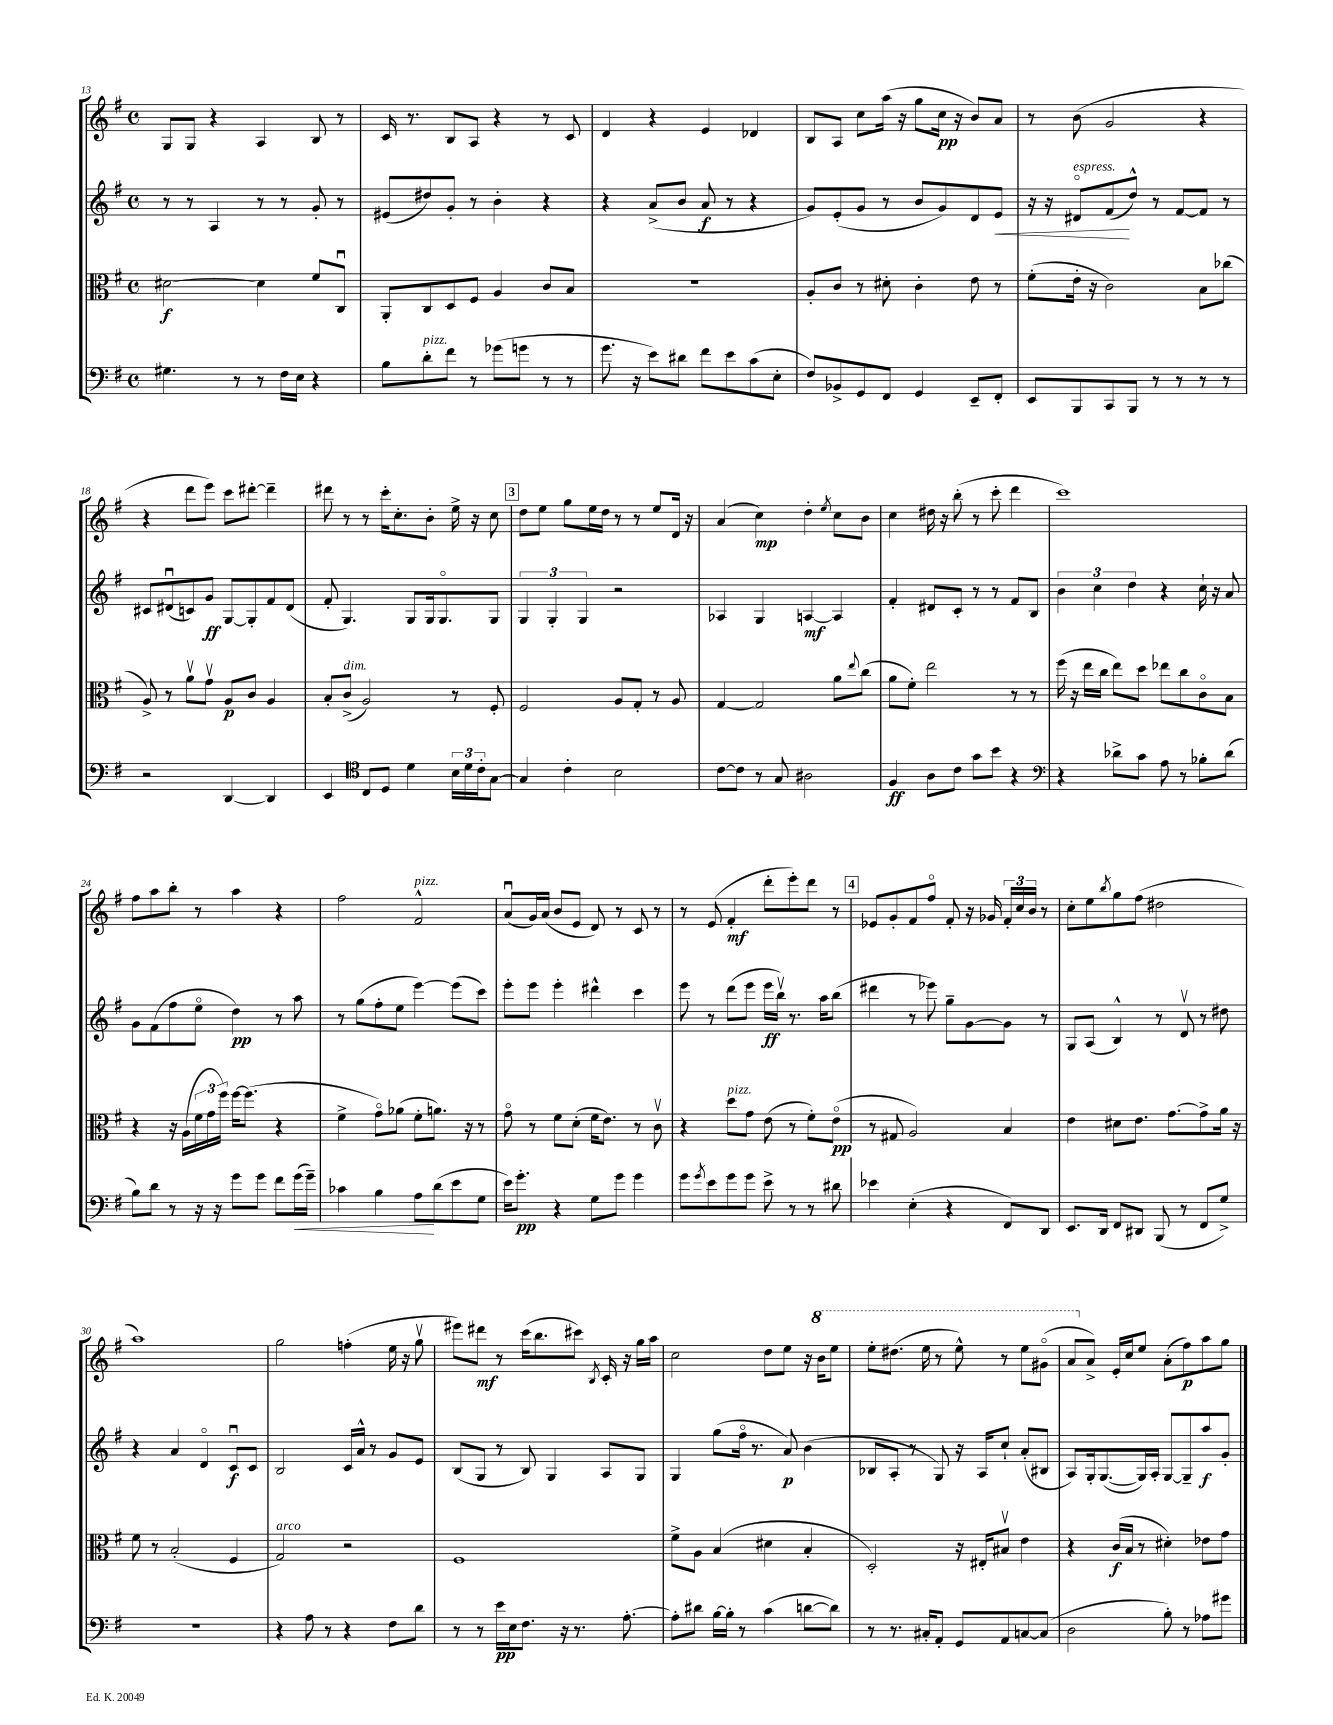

**kern	**kern	**kern	**kern
*staff4	*staff3	*staff2	*staff1
*clefF4	*clefC3	*clefG2	*clefG2
*k[f#]	*k[f#]	*k[f#]	*k[f#]
*M4/4	*M4/4	*M4/4	*M4/4
*met(c)	*met(c)	*met(c)	*met(c)
4.G#	[2d#	8r	8G
.	.	8r	8G
.	.	4A	4r
8r	.	.	.
8r	4d#]	8r	4A
16F#	.	8r	.
16E	.	.	.
4r	8f#	8g'	8B
.	8Cu	8r	8r
=	=	=	=
8B	8AA'	(8e#	16c
.	.	.	8.r
8d'	8C	8dd#)	.
8f#	8D	8g'	8B
8r	8F#	8r	8A
(8g-	4A	4b'	4r
8g	.	.	.
8r	8c	4r	8r
8r	8B	.	8c
=	=	=	=
8.g	1r	4r	4d
16r	.	.	.
8e)	.	(8a^	4r
8d#	.	8b	.
8f#	.	8a	4e
8e	.	8r	.
(8c	.	4r	4d-
8E'	.	.	.
=	=	=	=
8F#)	8A'	8g)	8B
8BB-^	8c	(8e'	8A
8GG	8r	8g	8cc
8FF#	8d#'	8r	(16aa
.	.	.	16r
4GG	4c'	8b	8gg
.	.	8g)	16cc
.	.	.	16r
8EE~	8e	8d	8b)
8FF#'	8r	8e	8a
=	=	=	=
8EE	(8f#'	16r	8r
.	.	16r	.
8BBB	16e'	8d#o	(8b
.	16r	.	.
8CC	2c)	(8f#	2g
8BBB	.	8dd^^)	.
8r	.	8r	.
8r	.	[8f#	.
8r	8B	8f#]	4r
8r	(8cc-	8r	.
=	=	=	=
2r	8A^)	8c#	4r
.	8r	(8d#u	.
.	8av	8c)	8ddd
.	8gv	8g	8eee)
[4DD	8A	[8G	8ccc
.	8c	8G']	[8ddd#'
4DD]	4A	8f#	4ddd#~]
.	.	(8d#	.
=	=	=	=
4EE	8B'	8f#'	8ddd#
.	(8c^	4.G)	8r
*clefC4	*	*	*
8C	2A)	.	8r
8D	.	.	16ccc'
.	.	.	8.cc'
4d	.	8G	.
.	.	16G	8b'
.	.	8.Go	.
24B	8r	.	16ee^
24d	.	.	.
.	.	.	16r
24c'	.	.	.
[8G	8F#'	8G	8cc
=	=	=	=
4G]	2F#	6G	8dd
.	.	.	8ee
.	.	6G'	.
4c'	.	.	8gg
.	.	6G	.
.	.	.	16ee
.	.	.	16dd
2B	8A	2r	8r
.	8G'	.	8r
.	8r	.	8ee
.	8A	.	16d
.	.	.	16r
=	=	=	=
[8c	[4G	4A-	(4a
8c]	.	.	.
8r	2G]	4G	4cc)
8G	.	.	.
2A#	.	[4A	4dd'
.	.	.	8qee
.	8a	4A]	8cc
.	8qqee	.	.
.	(8cc	.	8b
=	=	=	=
4F#	8a	4f#'	4cc
.	8f#')	.	.
8A	2ee	8d#	16dd#
.	.	.	16r
8c	.	8c'	(8bb'
8g	.	8r	8r
8b	.	8r	8ccc'
4r	8r	8f#	4ddd
.	8r	8B	.
=	=	=	=
*clefF4	*	*	*
4r	(16ff#	6b	1ccc)
.	16r	.	.
.	16ee	.	.
.	.	6cc	.
.	16cc	.	.
8d-^	8ee)	.	.
.	.	6dd	.
8c	8dd	.	.
8A	8ee-	4r	.
8r	8cc	.	.
8B-'	8co	16cc`	.
.	.	16r	.
(8d-	8B	8a	.
=	=	=	=
8B)	4r	8g	8ff#
8d	.	(8f#	8aa
8r	16r	8ff#	8bb'
.	(16A	.	.
16r	24f#	8eeo	8r
.	24g	.	.
16r	.	.	.
.	24ff#)	.	.
8g	[16ff#	4dd)	4aa
.	(8.ff#]	.	.
8g	.	.	.
8f#	4r	8r	4r
(16g	.	8aa	.
16g~)	.	.	.
=	=	=	=
4c-	4f#^	8r	2ff#
.	.	(8gg	.
4B	8go)	8ff#'	.
.	(8a-	8ee	.
8A	8f#'	[4eee)	2f#^^
(8d	8.a)	.	.
8e	.	(8eee]	.
.	16r	.	.
8G	8r	8ccc)	.
=	=	=	=
16e)	8go	8eee'	(8au
8.g'	.	.	.
.	8r	8eee	16g)
.	.	.	(16a
4r	8f#	4eee'	8b
.	(8d'	.	8e
8G	16f#	4ddd#^^	8d)
.	8.e)	.	.
8g	.	.	8r
4g	8r	4ccc	8c
.	8cv	.	8r
=	=	=	=
8g	4r	8eee	8r
8qg	.	.	.
8e	.	8r	(8e
8g	8dd	(8ddd	4f#'
8g	8g	8eee	.
8e^	(8e	16eee	8ddd'
.	.	16bbv)	.
8r	8r	8.r	8eee')
8r	8f#')	.	8ddd
.	.	16aa	.
8d#	(8eo	(8bb	8r
=	=	=	=
4e-	8r	4ddd#	8e-
.	8G#	.	8g'
(4E'	2A)	8r	8f#
.	.	8eee-)	8ff#o
4r	.	8gg~	8f#'
.	.	[8g	16r
.	.	.	16g-
8FF#)	4B	8g]	24f#'
.	.	.	24cc
.	.	.	24b
8DD	.	8r	8r
=	=	=	=
8.EE	4e	8G	8cc'
.	.	(8A	8ee
16DD	.	.	.
.	.	.	8qbb
8FF#	8d#	4B^^)	8gg
8DD#	8.e	.	(8ff#
(8BBB	.	8r	2dd#
.	[8.g	.	.
8r	.	8dv	.
8FF#	8g^]	8r	.
8G^)	16a	8dd#	.
.	16r	.	.
=	=	=	=
1r	8f#	4r	1aa)
.	8r	.	.
.	(2B'	4a	.
.	.	4do	.
.	4F#	8cu	.
.	.	8c	.
=	=	=	=
4r	2G)	2B	2gg
8A	.	.	.
8r	.	.	.
4r	2r	16c	(4ff'
.	.	16a^^	.
.	.	8r	.
8F#	.	8g	16ee
.	.	.	16r
8d	.	8e	8ggv
=	=	=	=
8r	1F#	(8B	8eee#)
8r	.	8G	8ddd#
16e	.	8r	8r
16E	.	.	.
8.F#	.	8B)	(16ccc
.	.	.	8.bb
.	.	4G	.
16r	.	.	.
8.r	.	.	8ccc#)
.	.	.	8qB
.	.	8A	16c'
[8.A'	.	.	16r
.	.	8G	16gg
.	.	.	16aa
=	=	=	=
8A']	8f#^	4G	2cc
8d#	8A	.	.
[16B	(4B	(8gg	.
16B']	.	.	.
8r	.	16ff#o	.
.	.	8.r	.
(4c	4d#	.	8dd
.	.	8a)	8ee
[8d	4B'	(4b	16r
.	.	.	16bb
8d])	.	.	8eee
=	=	=	=
8r	2D')	8B-	8eee'
8.r	.	8A'	(8.ddd#
.	.	8r	.
16C#'	.	.	16eee
8AA'	.	8G)	8r
8GG	16r	16r	8eee^^)
.	16E#'	16A	.
8AA	8B#v	8cc`	8r
[8C	4e	(8a'	8eee
(8C]	.	8B#	(8gg#o
=	=	=	=
2D	4r	8A)	8aa
.	.	16G'	8a^)
.	.	([8.G	.
.	(16c	.	16e'
.	16B	.	16cc
.	8r	16G])	8ee
.	.	16A'	.
8B')	4d#')	[8G	(8a'
8r	.	8G~]	8ff#)
8A-	8e-	8aa	8aa
8g#	8g	8g'	8gg
==	==	==	==
*-	*-	*-	*-
